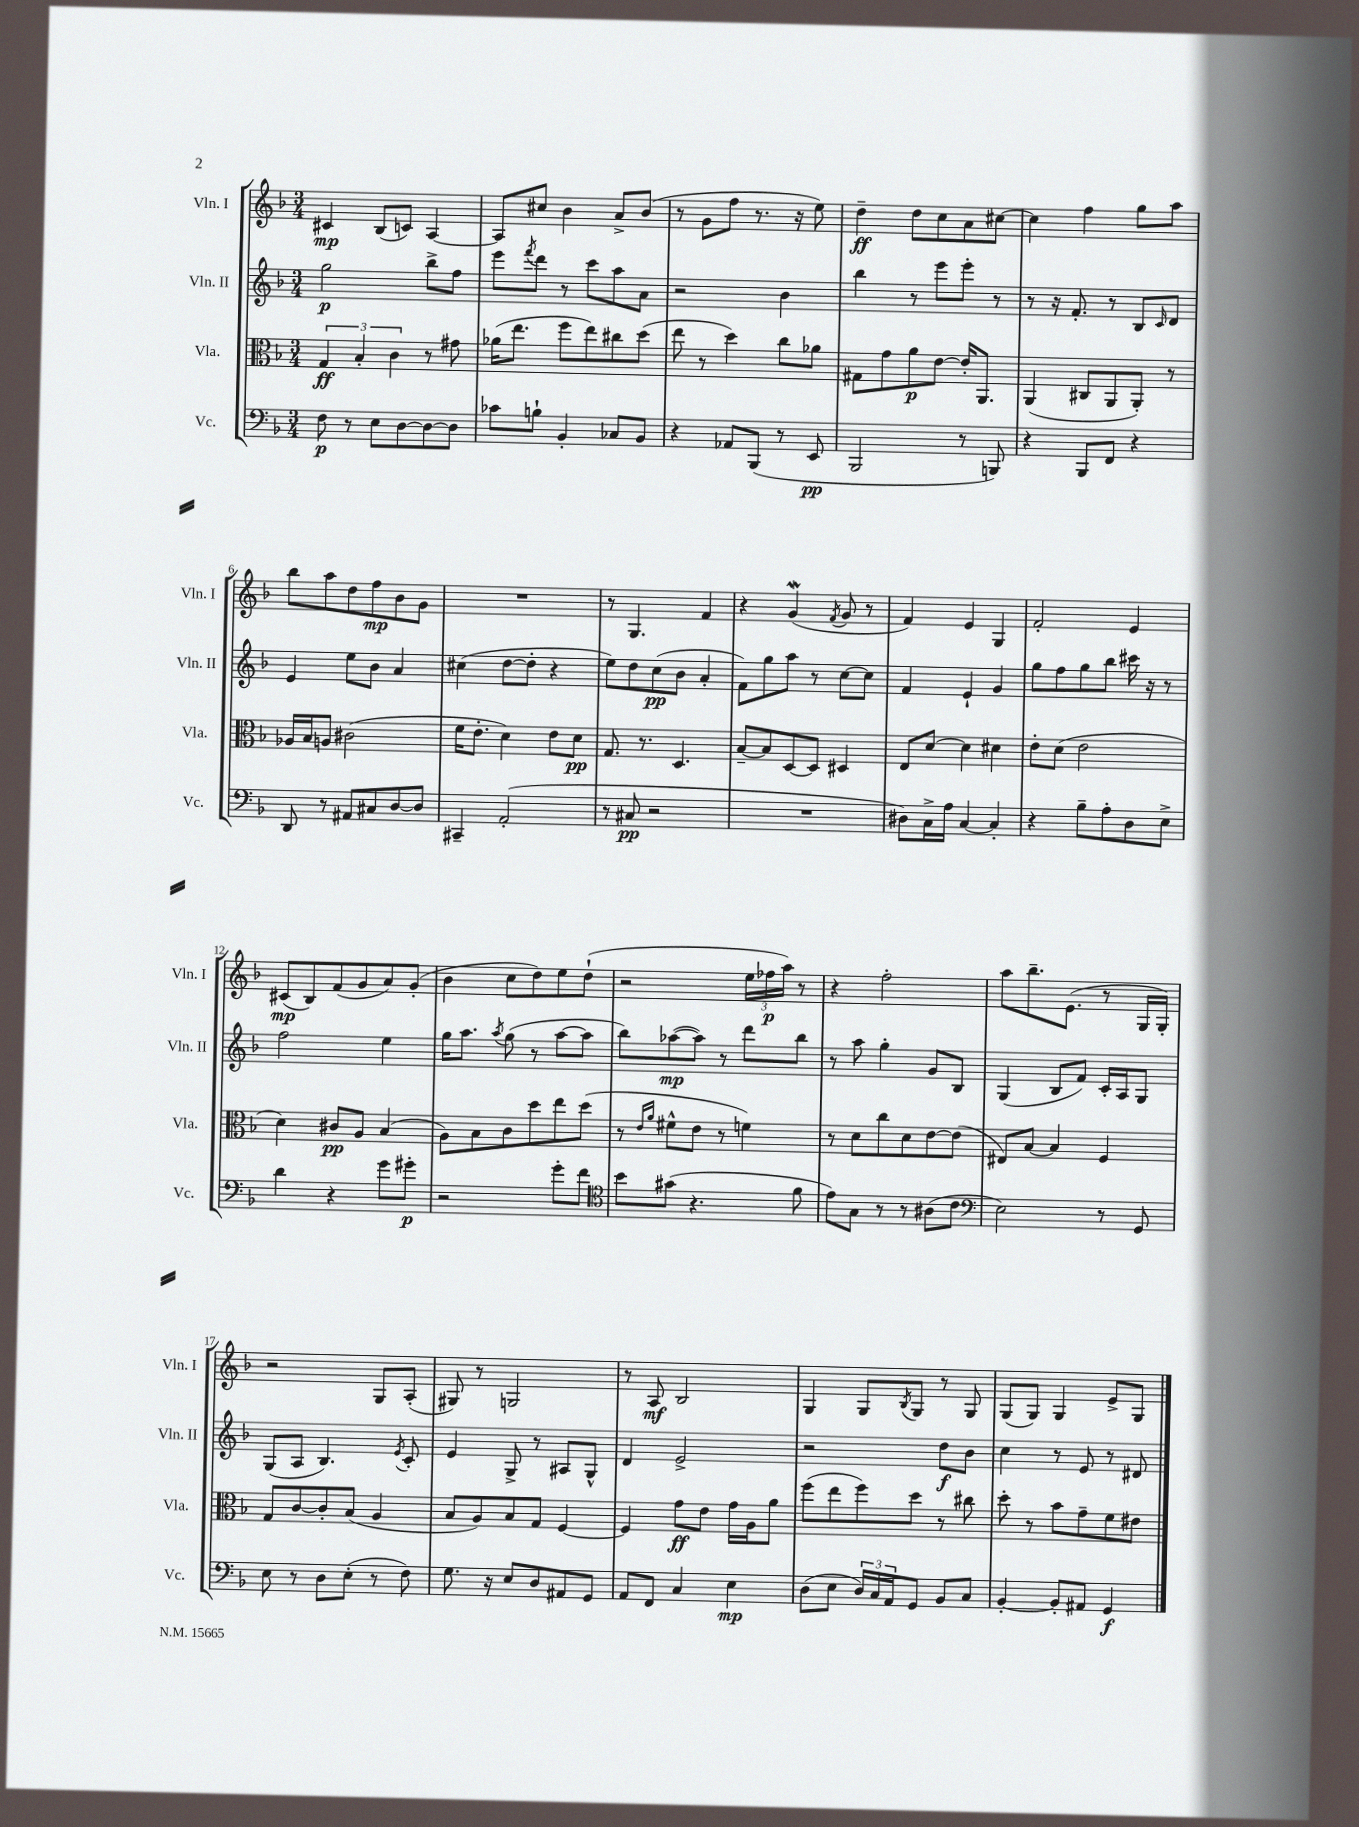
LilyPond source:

<<
\new StaffGroup <<
\new Staff = "s0" \with { instrumentName = "Vln. I" shortInstrumentName = "Vln. I" } {
    \clef treble \key f \major \numericTimeSignature \time 3/4
    cis'4\mp bes8( c'8) a4~ |
    a8 cis''8 bes'4 a'8-> bes'8( |
    r8 g'8 f''8 r8. r16 e''8) |
    d''4--\ff d''8 c''8 a'8 cis''8~ |
    cis''4 f''4 g''8 a''8 |
    bes''8 a''8 d''8 f''8\mp bes'8 g'8 |
    R2. |
    r8 g4. f'4 |
    r4 g'4\mordent( \acciaccatura { f'8 } g'8 r8 |
    f'4) e'4 g4 |
    f'2-. e'4 |
    cis'8\mp( bes8) f'8( g'8 a'8) g'8-.( |
    bes'4 c''8 d''8) e''8 d''8-!( |
    r2 \tuplet 3/2 { e''16 fes''16\p a''16) } r8 |
    r4 f''2-. |
    a''8 bes''8.-- e'8.( r8 g16 g16-.) |
    r2 g8 a8-.( |
    gis8) r8 g2 |
    r8 a8\mf bes2 |
    g4 g8 \acciaccatura { bes8 } g8 r8 g8 |
    g8( g8) g4 e'8-> g8 \bar "|." |
}
\new Staff = "s1" \with { instrumentName = "Vln. II" shortInstrumentName = "Vln. II" } {
    \clef treble \key f \major \numericTimeSignature \time 3/4
    g''2\p bes''8-> f''8 |
    e'''8 \acciaccatura { f'''8 } d'''8 r8 c'''8 a''8 a'8 |
    r2 bes'4 |
    bes''4 r8 e'''8 e'''8-. r8 |
    r8 r16 f'8.-. r8 bes8 \grace { c'16 } d'8 |
    e'4 e''8 bes'8 a'4 |
    cis''4( d''8~ d''8-. r4 |
    e''8) d''8 c''8\pp( bes'8 a'4-. |
    f'8) g''8 a''8 r8 c''8~ c''8 |
    f'4 e'4-! g'4 |
    g''8 f''8 g''8 bes''8 cis'''16 r16 r8 |
    f''2 e''4 |
    g''16 a''8. \acciaccatura { a''8 } g''8( r8 a''8~ a''8 |
    bes''8) aes''8~\mp( aes''8) r8 d'''8 bes''8 |
    r8 a''8 g''4-. g'8 bes8 |
    g4( bes8 f'8) c'16-. a16 g8 |
    g8( a8 bes4.) \acciaccatura { e'8 } c'8-. |
    e'4 g8-> r8 ais8 g8-^ |
    d'4 e'2-> |
    r2 d''8\f bes'8 |
    c''4 r8 e'8 r8 dis'8 \bar "|." |
}
\new Staff = "s2" \with { instrumentName = "Vla." shortInstrumentName = "Vla." } {
    \clef alto \key f \major \numericTimeSignature \time 3/4
    \tuplet 3/2 { g4\ff bes4-. c'4 } r8 gis'8 |
    aes'16( e''8. f''8 e''8) cis''8 d''8( |
    e''8 r8 d''4) c''8 aes'8 |
    gis8 g'8 a'8\p e'8~ e'16-. a,8. |
    a,4( cis8 a,8 a,8-.) r8 |
    aes16 bes16 a8 cis'2( |
    f'16 e'8.-. d'4) e'8 d'8\pp |
    g8. r8. d4. |
    bes8~-- bes8 d8~ d8 dis4 |
    e8 d'8~ d'4 dis'4 |
    e'8-. d'8( e'2 |
    d'4) cis'8\pp a8 bes4( |
    a8) bes8 c'8 d''8 e''8 d''8( |
    r8 \grace { e'16 a'16 } fis'8-^ e'8 r8 f'4) |
    r8 d'8 c''8 d'8 e'8~ e'8( |
    eis8) bes8~ bes4 f4 |
    g8 c'8~ c'8-. bes8( a4 |
    bes8 a8) bes8 g8 f4~ |
    f4 g'8\ff e'8 g'16 a16 a'8 |
    f''8( e''8 f''8) d''8 r8 cis''8 |
    d''8-. r8 bes'8 g'8-- f'8 eis'8 \bar "|." |
}
\new Staff = "s3" \with { instrumentName = "Vc." shortInstrumentName = "Vc." } {
    \clef bass \key f \major \numericTimeSignature \time 3/4
    f8\p r8 e8 d8~ d8~ d8 |
    ces'8 b8-! bes,4-. ces8 bes,8 |
    r4 aes,8 bes,,8( r8 e,8\pp |
    bes,,2 r8 b,,8) |
    r4 bes,,8 f,8 r4 |
    d,8 r8 ais,8 cis8 d8~ d8 |
    cis,4-- a,2-.( |
    r8 cis8\pp r2 |
    R2. |
    dis8) c16-> a16 c4~ c4-. |
    r4 bes8-- a8-. d8 e8-> |
    d'4 r4 g'8 gis'8-.\p |
    r2 g'8-. f'8 |
    \clef tenor bes'8 gis'8( r4. f'8 |
    e'8) g8 r8 r8 ais8( c'8 |
    \clef bass e2) r8 g,8 |
    e8 r8 d8 e8-.( r8 f8) |
    g8. r16 e8 d8 ais,8 g,8 |
    a,8 f,8 c4 e4\mp |
    d8( e8 \tuplet 3/2 { d16) c16 a,16 } g,8 bes,8 c8 |
    bes,4~-. bes,8-. ais,8 g,4\f \bar "|." |
}
>>
>>
